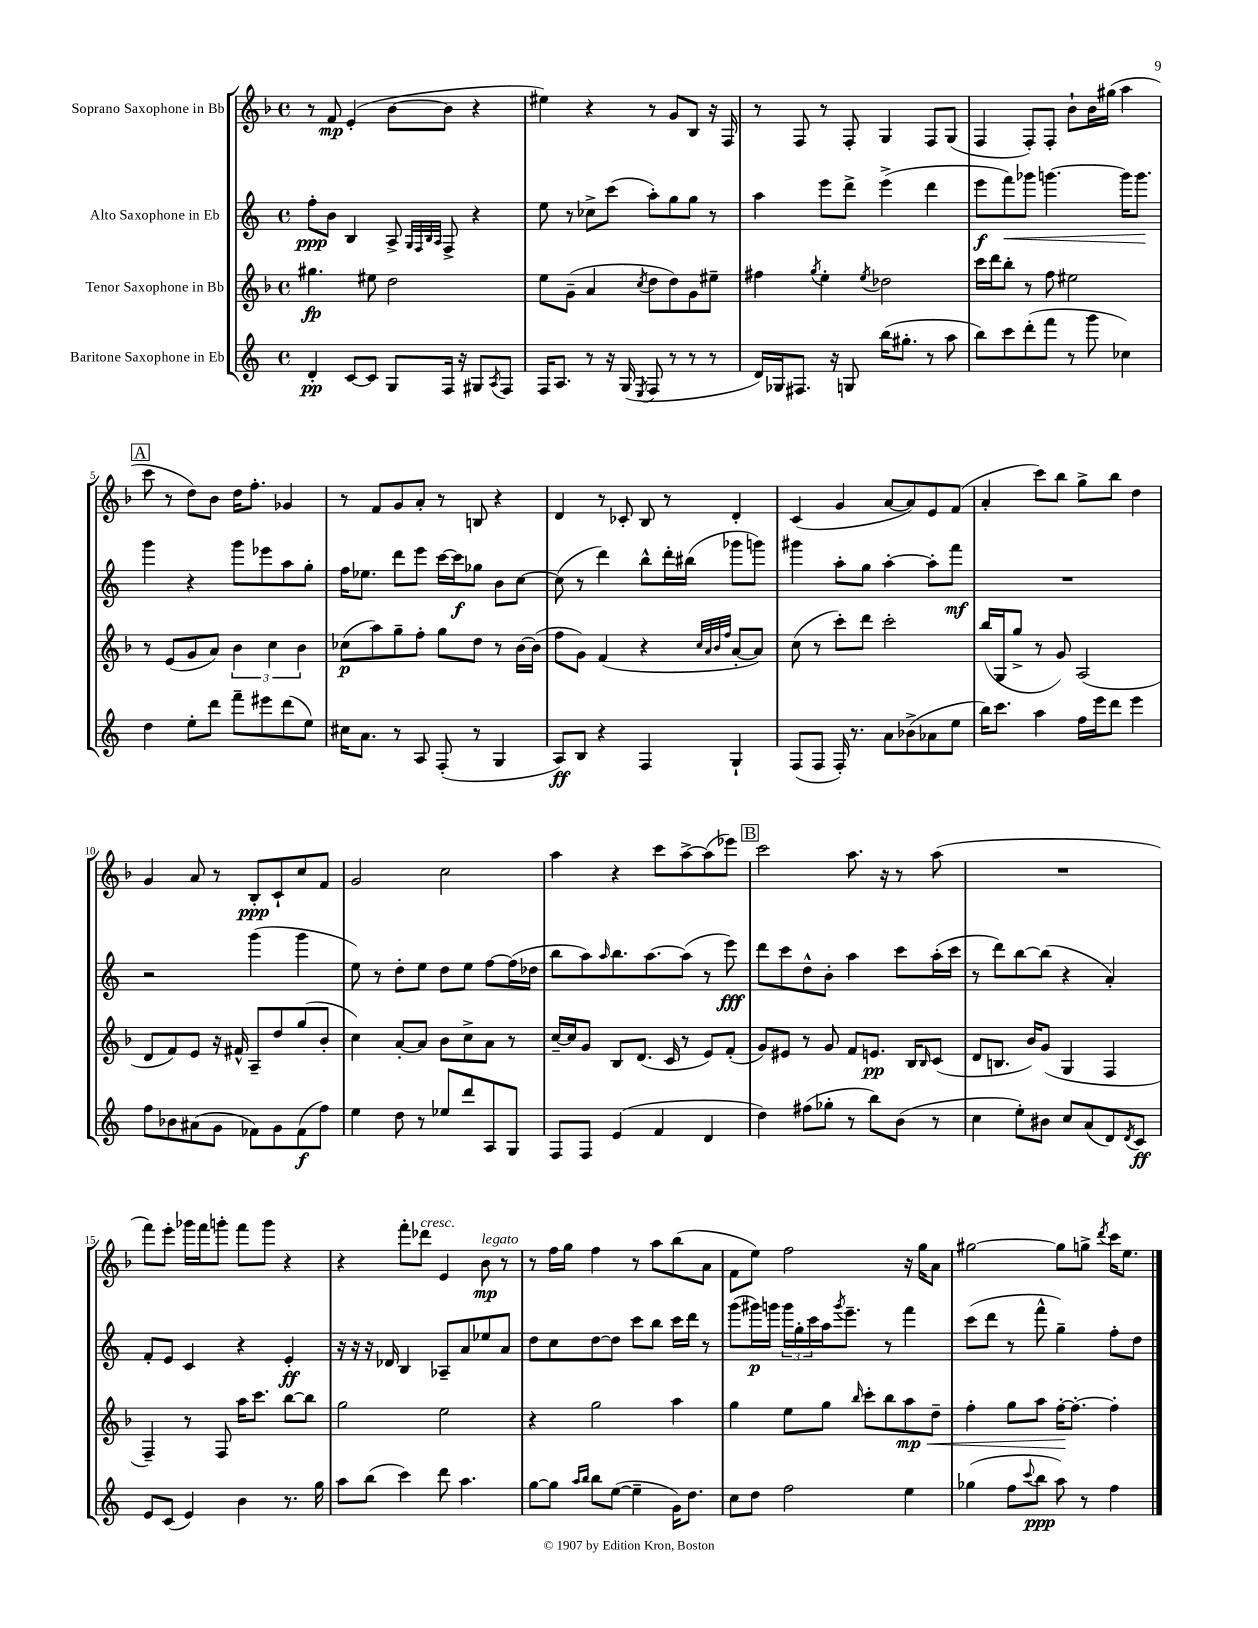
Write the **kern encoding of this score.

**kern	**kern	**kern	**kern
*staff4	*staff3	*staff2	*staff1
*clefG2	*clefG2	*clefG2	*clefG2
*k[]	*k[b-]	*k[]	*k[b-]
*M4/4	*M4/4	*M4/4	*M4/4
*met(c)	*met(c)	*met(c)	*met(c)
4d'	4.gg#	8ff'	8r
.	.	8b	8f
[8c	.	4B	(4e'
8c]	8ee#	.	.
8G	2dd	8A^	[8b-
.	.	32qqG	.
.	.	32qqF	.
.	.	32qqB	.
.	.	32qqA	.
16F	.	8F^	8b-]
16r	.	.	.
8G#	.	4r	4r
8qA	.	.	.
8F	.	.	.
=	=	=	=
16F	8ee	8ee	4ee#)
8.A	.	.	.
.	(8g~	8r	.
8r	4a	8cc-^	4r
16r	.	(8ccc	.
(16G	.	.	.
8qE	8qcc	.	.
8F	8dd	8aa')	8r
8r	8dd)	8gg	8g
8r	8g	8gg	8B-
8r	8ee#~	8r	16r
.	.	.	16F
=	=	=	=
16d)	4ff#	4aa	8r
16G-	.	.	.
8.F#	.	.	8F
.	8qgg	.	.
.	4ee'	8eee	8r
16r	.	.	.
8G	.	8ddd^	8F'
.	8qee	.	.
(16bb	2dd-	(4eee^	4G
8.gg#'	.	.	.
8r	.	4ddd	8F
8aa	.	.	(8G
=	=	=	=
8bb)	16ccc	8eee	4F
.	16ddd	.	.
8ccc	8bb-'	8fff)	.
(8ddd'	8r	8ggg-	8F')
8fff	8ff	[4.ggg	8F'
8r	2ee#	.	8b-`
8ggg	.	.	16b-
.	.	.	(16gg#
4cc-)	.	16ggg]	4aa
.	.	8.ggg	.
=	=	=	=
4dd	8r	4ggg	8ccc
.	(8e	.	8r
8ee'	8g	4r	8dd)
8ddd	8a)	.	8b-
8fff~	6b-	8ggg	16dd
.	.	.	8.ff'
8eee#	.	8eee-	.
.	6cc	.	.
(8ddd	.	8aa	4g-
.	6b-	.	.
8ee)	.	8gg'	.
=	=	=	=
16cc#	(8cc-	16ff	8r
8.a	.	8.ee-	.
.	8aa)	.	8f
8r	8gg~	8ddd	8g
8A	8ff'	8eee	8a'
(8F'	8gg	[16ccc	8r
.	.	16ccc]	.
8r	8dd	8gg-	8B
4G	8r	8b	4r
.	[16b-	[8cc	.
.	(16b-]	.	.
=	=	=	=
8A)	8ff	(8cc]	4d
8B	8g)	8r	.
4r	(4f	4ddd)	8r
.	.	.	8c-'
4F	4r	8bb^^	8B-
.	.	16ddd'	8r
.	.	(16bb#	.
.	32qqcc	.	.
.	32qqa	.	.
.	32qqb-	.	.
.	32qqff	.	.
4G`	[8a'	8ggg-	4d'
.	8a])	8ggg)	.
=	=	=	=
(8F	(8cc	4ggg#	(4c
8F	8r	.	.
16F')	8ccc')	8aa'	4g
8.r	.	.	.
.	8ddd	8gg	.
8a	2ccc'	[4aa'	[8a
(8b-^	.	.	8a])
8a-	.	8aa']	8e
8ee	.	8fff	(8f
=	=	=	=
16bb)	(16bb-	1r	4a'
8.ccc	16G	.	.
.	8gg^	.	.
4aa	8r	.	8ccc)
.	8g)	.	8bb-
16ff	(2A	.	8gg^
16eee	.	.	.
8ddd	.	.	8bb-
4eee	.	.	4dd
=	=	=	=
8ff	8d	2r	4g
8b-	8f)	.	.
(8a#	8e	.	8a
8g	16r	.	8r
.	16f#^^	.	.
8f-)	8A~	(4ggg	8B-'
8g	8dd	.	8c`
(8f-	(8gg	4ggg	8cc
8ff)	8b-'	.	8f
=	=	=	=
4ee	4cc)	8ee)	2g
.	.	8r	.
8dd	[8a'	8dd'	.
8r	8a]	8ee	.
8ee-	8b-	8dd	2cc
8ddd	8cc^	8ee	.
8A	8a	[8ff	.
8G	8r	(16ff]	.
.	.	16dd-	.
=	=	=	=
8F	[16cc~	8bb	4aa
.	16cc]	.	.
8F	8g	8aa)	.
.	.	16qqaa	.
(4e	8B-	8.bb	4r
.	(8.d	.	.
.	.	[8.aa	.
4f	.	.	8ccc
.	16c	.	.
.	8r	(8aa]	[8aa^
4d	8e)	8r	(8aa]
.	(8f'	8eee)	8eee-)
=	=	=	=
4dd)	8g)	8ddd	2ccc
.	8e#	8ccc	.
(8ff#	8r	8dd^^	.
8gg-'	8g	8b'	.
8r	8f	4aa	8.aa
8bb)	8.e	.	.
.	.	.	16r
(8b	.	8ccc	8r
.	16B-	.	.
.	16qqB-	.	.
8r	(8c	(16aa'	(8aa
.	.	16ccc	.
=	=	=	=
4cc	8d	8r	1r
.	8.B	8ddd)	.
8ee')	.	[8bb	.
.	16b-)	.	.
8b#	(8g	(8bb]	.
8cc	4G	4r	.
(8a	.	.	.
8d)	4F	4a')	.
8qd	.	.	.
8c	.	.	.
=	=	=	=
8e	4F~)	8f'	8fff)
(8c	.	8e	8eee'
4e)	8r	4c	16ggg-
.	.	.	16fff
.	8F	.	8ggg'
4b	16aa	4r	8fff
.	8.ccc	.	.
.	.	.	8ggg
8.r	[8bb-	4e'	4r
.	8bb-]	.	.
16gg	.	.	.
=	=	=	=
8aa	2gg	16r	4r
.	.	16r	.
(8bb	.	16r	.
.	.	16d-	.
4ccc)	.	4B	8fff'
.	.	.	8ddd-
8ddd	2ee	8A-~	4e
4.aa	.	8a	.
.	.	8ee-	8b-
.	.	8a	8r
=	=	=	=
[8gg	4r	8dd	8r
8gg]	.	8cc	16ff
.	.	.	16gg
16qqaa	.	.	.
16qqbb	.	.	.
8bb	2gg	[8dd	4ff
([8ee	.	8dd]	.
4ee~]	.	8ccc	8r
.	.	8bb	8aa
16g)	4aa	16ccc	(8bb-
8.dd	.	16ddd	.
.	.	8r	8a
=	=	=	=
8cc	4gg	(8ggg	8f
8dd	.	16ggg#)	8ee)
.	.	16ggg	.
2ff	8ee	24ggg	2ff
.	.	24gg'	.
.	.	24ccc	.
.	8gg	16aa	.
.	.	8qggg	.
.	.	8.eee~	.
.	16qqbb-	.	.
.	8ccc'	.	.
.	8bb-	8r	.
4ee	8aa	4fff	16r
.	.	.	16gg
.	8dd~	.	8a
=	=	=	=
(4gg-	4ff'	(8ccc	[2gg#
.	.	8ddd	.
8ff	8gg	8r	.
8qqccc	.	.	.
8bb	8aa	8fff^^	.
8aa)	[16ff'	4gg~)	8gg#]
.	8.ff'_	.	.
8r	.	.	8gg^
.	.	.	8qddd
4ff	4ff']	8ff'	16ccc
.	.	.	8.ee
.	.	8dd	.
==	==	==	==
*-	*-	*-	*-
